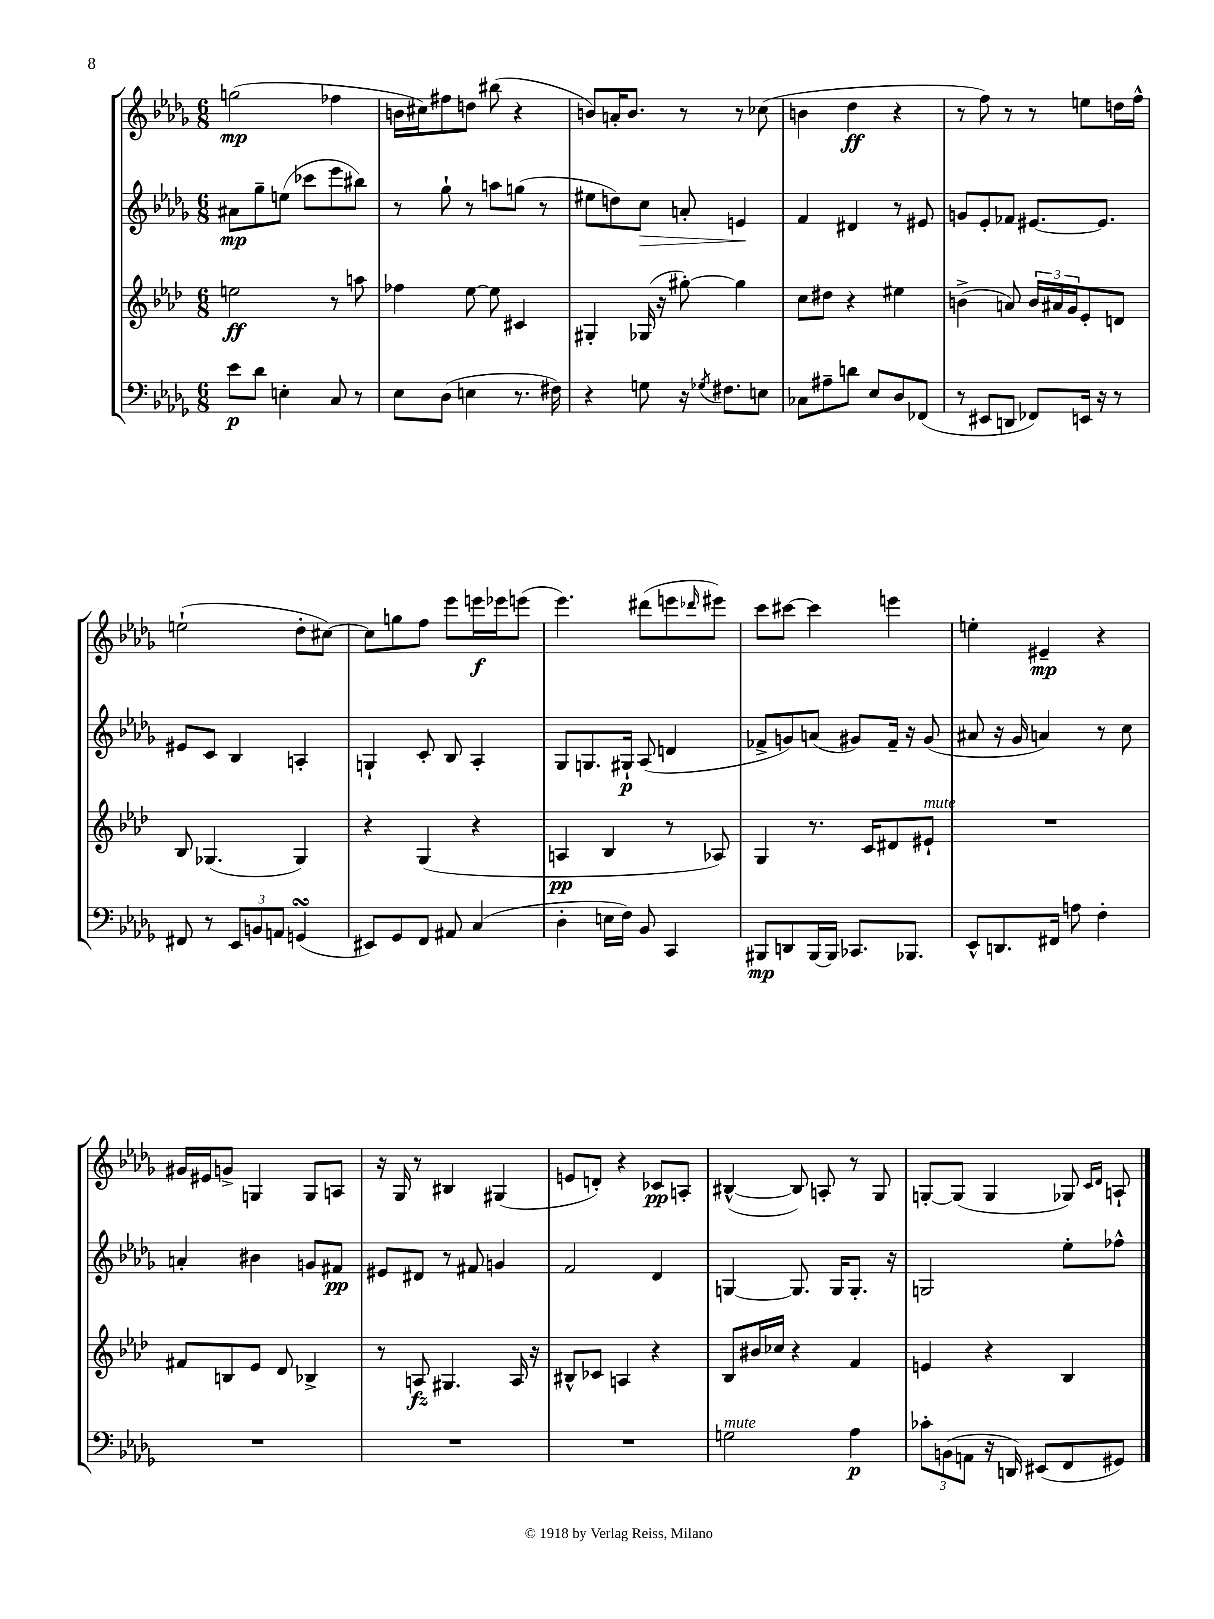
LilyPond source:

<<
\new StaffGroup <<
\new Staff = "s0" {
    \clef treble \key des \major \numericTimeSignature \time 6/8
    g''2\mp( fes''4 |
    b'16 cis''16) fis''8 d''8 bis''8( r4 |
    b'8) a'16-. b'8. r8 r8 ces''8( |
    b'4 des''4\ff r4 |
    r8 f''8) r8 r8 e''8 d''16 f''16-^ |
    e''2-!( des''8-. cis''8~) |
    cis''8 g''8 f''8 ees'''8 e'''16\f ees'''16 e'''8( |
    ees'''4.) dis'''8( e'''8 \grace { des'''16 } eis'''8) |
    c'''8 cis'''8~ cis'''4 e'''4 |
    e''4-. eis'4--\mp r4 |
    gis'16 eis'16 g'8-> g4 g8 a8 |
    r16 ges16 r8 bis4 gis4( |
    e'8 d'8-.) r4 ces'8\pp a8-. |
    bis4~-^( bis8) a8-. r8 ges8 |
    g8~-. g8( g4 ges8) \grace { c'16 des'16 } a8-! \bar "|." |
}
\new Staff = "s1" {
    \clef treble \key des \major \numericTimeSignature \time 6/8
    ais'8\mp ges''8-- e''8( ces'''8 ees'''8 bis''8) |
    r8 ges''8-! r8 a''8 g''8( r8 |
    eis''8 d''8) c''8\> a'8-. e'4\! |
    f'4 dis'4 r8 eis'8 |
    g'8 ees'8-. fes'8 eis'8.~ eis'8. |
    eis'8 c'8 bes4 a4-. |
    g4-! c'8-. bes8 aes4-. |
    ges8 g8. gis16-!\p aes8( d'4 |
    fes'8-> g'8) a'8( gis'8) fes'16-- r16 gis'8( |
    ais'8 r16 ges'16 a'4) r8 c''8 |
    a'4-. bis'4 g'8 fis'8\pp |
    eis'8 dis'8 r8 fis'8 g'4 |
    f'2 des'4 |
    g4~ g8. g16 g8.-. r16 |
    g2 ees''8-. fes''8-^ \bar "|." |
}
\new Staff = "s2" {
    \clef treble \key aes \major \numericTimeSignature \time 6/8
    e''2\ff r8 a''8 |
    fes''4 ees''8~ ees''8 cis'4 |
    gis4-. ges16( r16 gis''8~-.) gis''4 |
    c''8 dis''8 r4 eis''4 |
    b'4->( a'8) \tuplet 3/2 { b'16 ais'16 g'16 } ees'8-. d'8 |
    bes8 ges4.( ges4) |
    r4 g4( r4 |
    a4\pp bes4 r8 aes8) |
    g4 r8. c'16 dis'8 eis'8-!^\markup { \italic "mute" } |
    R2. |
    fis'8 b8 ees'8 des'8 bes4-> |
    r8 a8\fz gis4. a16 r16 |
    bis8-^ ces'8 a4 r4 |
    bes8 bis'16 ces''16 r4 f'4 |
    e'4 r4 bes4 \bar "|." |
}
\new Staff = "s3" {
    \clef bass \key des \major \numericTimeSignature \time 6/8
    ees'8\p des'8 e4-. c8 r8 |
    ees8 des8( e4 r8. fis16) |
    r4 g8 r16 \acciaccatura { ges8 } fis8. e8 |
    ces8 ais8-- d'8 ees8 des8 fes,8( |
    r8 eis,8 d,8 fes,8) e,16 r16 r8 |
    fis,8 r8 \tuplet 3/2 { ees,8 b,8 a,8 } g,4\turn( |
    eis,8) ges,8 f,8 ais,8 c4( |
    des4-. e16 f16) bes,8 c,4 |
    bis,,8\mp d,8 bis,,16~ bis,,16 ces,8. bes,,8. |
    ees,8-^ d,8. fis,16 a8 f4-. |
    R2. |
    R2. |
    R2. |
    g2^\markup { \italic "mute" } aes4\p |
    \tuplet 3/2 { ces'8-. b,8( a,8 } r16 d,16) eis,8( f,8 gis,8) \bar "|." |
}
>>
>>
\layout { \context { \Score \remove "Bar_number_engraver" } }
